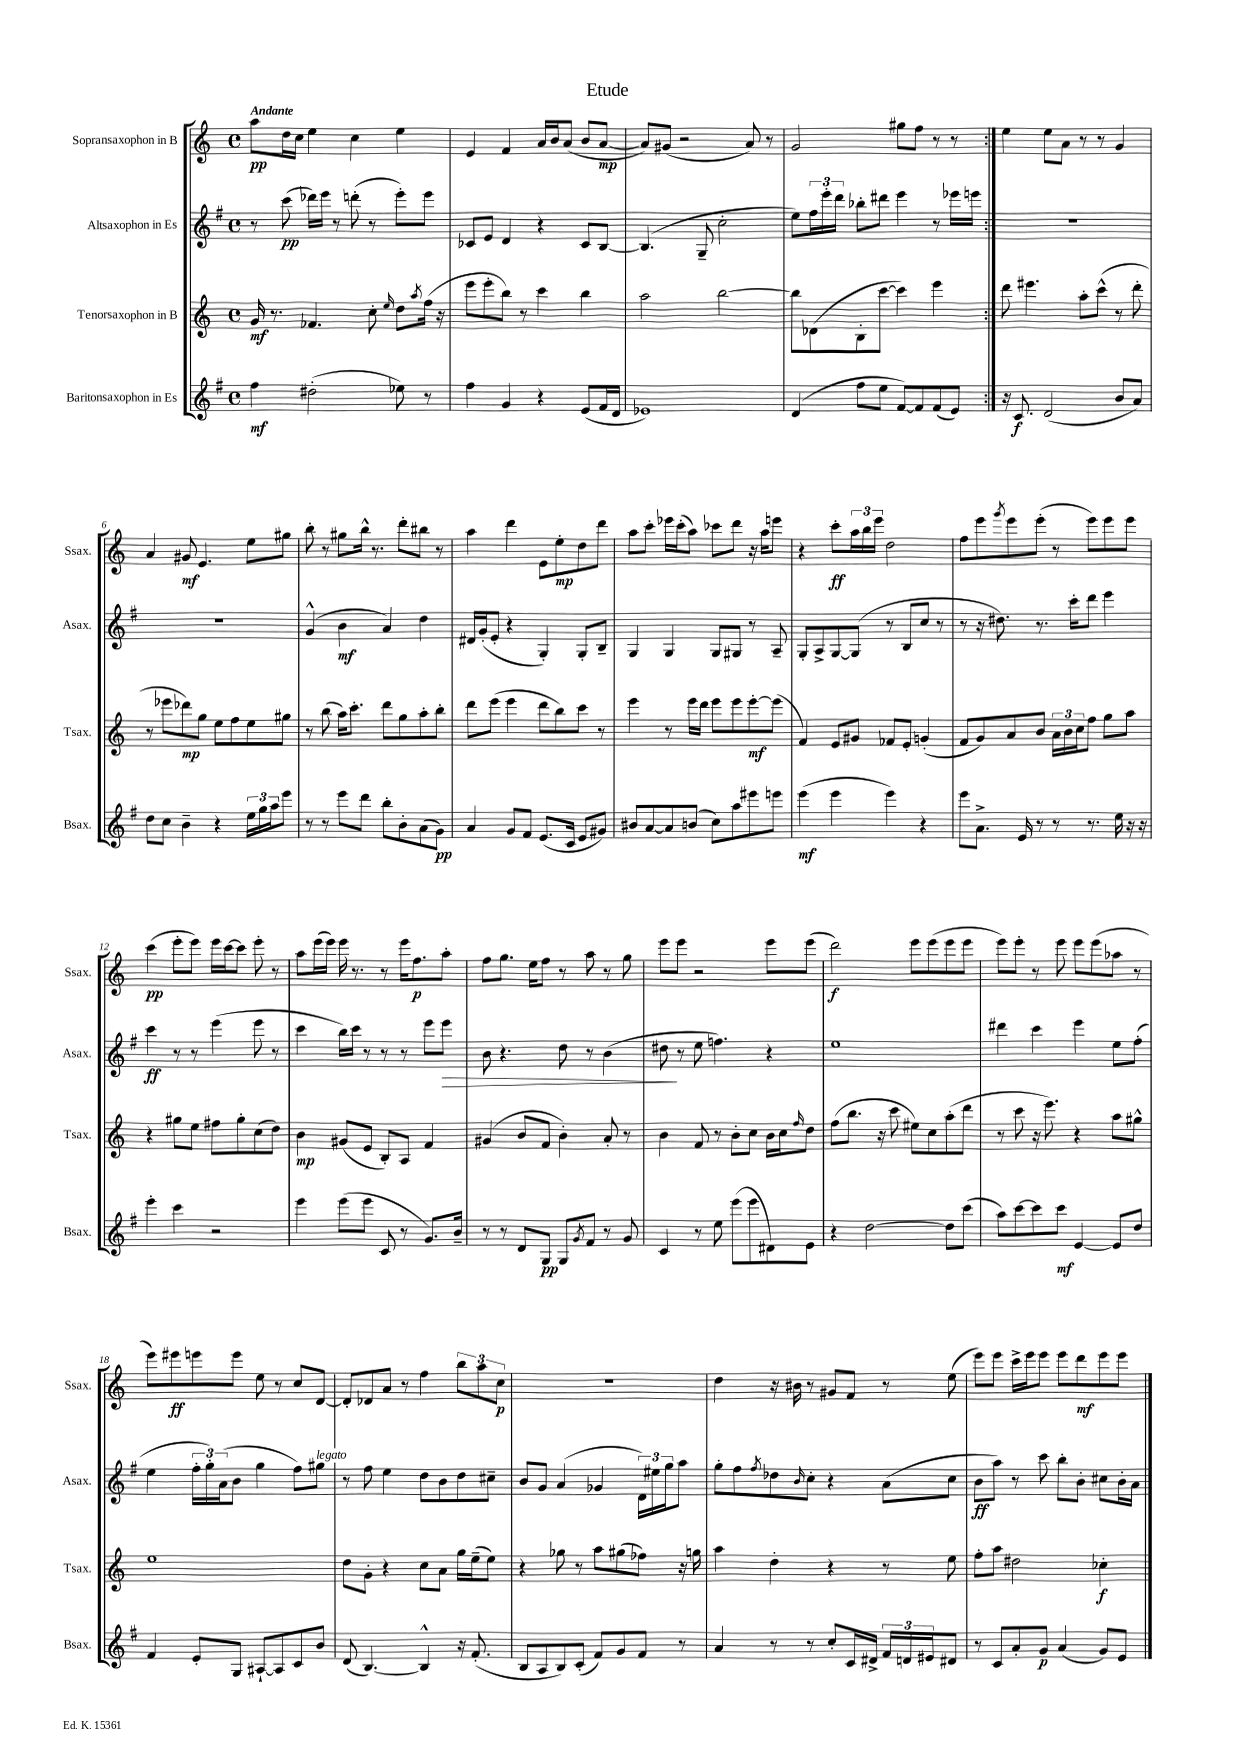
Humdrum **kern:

**kern	**kern	**kern	**kern
*staff4	*staff3	*staff2	*staff1
*clefG2	*clefG2	*clefG2	*clefG2
*k[f#]	*k[]	*k[f#]	*k[]
*M4/4	*M4/4	*M4/4	*M4/4
*met(c)	*met(c)	*met(c)	*met(c)
4ff#\	16g/	8r	8aa\L
.	8.r	.	.
.	.	(8ccc\	16dd\L
.	.	.	16cc\JJ
(2dd#'\	4.f-/	16ddd-\LL)	4ee\
.	.	16eee\JJ	.
.	.	8r	.
.	.	(8ddd'\	4cc\
.	8cc'\	8r	.
.	16qqee/	.	.
8ee-\)	8dd\L	8eee'\L)	4ee\
.	8qaa/	.	.
8r	(16ff\Jk	8eee\J	.
.	16r	.	.
=	=	=	=
4ff#\	8eee\L	8c-/L	4e/
.	8eee'\	8e/J	.
4g/	8bb\J)	4d/	4f/
.	8r	.	.
4r	4ccc\	4r	16a/LL
.	.	.	16b/J
.	.	.	(8a/J
(8e/L	4bb\	8c-/L	8b/L
16f#/L	.	[8B/J	[8a/J
16d/JJ	.	.	.
=	=	=	=
1e-)	2aa\	(4.B/]	8a/]L)
.	.	.	(8g#/J
.	.	.	2r
.	.	8G~/	.
.	[2bb\	2cc'\	.
.	.	.	8a/)
.	.	.	8r
=	=	=	=
(4d/	8bb\]L	8ee\L)	2g/
.	(8d-\	24ff#\L	.
.	.	24eee'\	.
.	.	24ddd\JJ	.
8ff#\L	8B'\	8bb-'\L	.
8ee\J	[8ccc\J	8ddd#\J	.
[8f#/L)	4ccc\])	4eee\	8gg#\L
8f#/]	.	.	8ff\J
(8f#/	4eee\	8r	8r
8e/J)	.	16eee-\LL	8r
.	.	16eee\JJ	.
=:|!	=:|!	=:|!	=:|!
16r	8ddd\	1r	4ee\
8.c/	.	.	.
.	4.eee#\	.	.
(2d/	.	.	8ee\L
.	.	.	8a\J
.	8aa'\L	.	8r
.	(8ccc^^\J	.	8r
8b/L	8r	.	4g/
8a/J)	8ddd'\	.	.
=	=	=	=
8dd\L	8r	1r	4a/
8cc\J	8eee-\L	.	.
4b~\	8ddd-\)	.	8g#/
.	8gg\J	.	4.e/
4r	8ee\L	.	.
.	8ff\	.	.
24ee\LL	8ee\	.	8ee\L
24gg\	.	.	.
24aa\J	.	.	.
8eee\J	8gg#\J	.	8gg#\J
=	=	=	=
8r	8r	(4g^^/	8bb'\
8r	(8bb\	.	8r
8eee\L	16aa\LK)	4b\	8gg#\L
.	8.ccc'\J	.	.
8ddd\J	.	.	16bb^^\Jk
.	.	.	8.r
8bb'\L	8ddd\L	4a/)	.
8b'\	8gg\	.	8ddd'\L
(8a\	8aa'\	4dd\	8bb#\J
8g\J)	8bb'\J	.	8r
=	=	=	=
4a/	8ddd\L	16d#/LL	4aa\
.	.	(16g'/J	.
.	(8eee\J	8e'/J	.
8g/L	4eee\	4r	4ddd\
8f#/J	.	.	.
(8.e/L	8ddd\L	4G'/)	8e\L
.	8bb\)	.	8ee'\
16c/Jk	.	.	.
8e/L	8ccc\J	8G'/L	8dd\
8g#/J)	8r	8B~/J	8ddd\J
=	=	=	=
8b#/L	4eee\	4G/	8aa\L
[8a/	.	.	8ccc'\J
8a/]	8r	4G/	16eee-\LL
.	.	.	(16ccc'\J
(8b/J	16eee\LL	.	8aa\J)
.	16ddd\JJ	.	.
8cc\L)	8eee\L	8G/L	8ccc-\L
8aa\	8eee\	8G#/J	8ddd\J
8eee#\	[8eee'\	8r	16r
.	.	.	16aa\LK
8eee\J	(8eee\]J	8A~/	8eee\J
=	=	=	=
(4eee\	4f/)	8G'/L	4r
.	.	8A^/	.
4eee\	8e/L	[8G/	8ccc'\L
.	8g#/J	(8G/]J	24aa\L
.	.	.	24bb\
.	.	.	24eee\JJ
4eee\)	8f-/L	8r	2dd\
.	8e'/J	8B/L	.
4r	(4g'/	8cc/J	.
.	.	8r	.
=	=	=	=
8eee\L	8f/L	8r	8ff\L
8.a^\J	8g/)	16r	8eee\
.	.	8.dd#\)	.
.	.	.	8qggg/
.	8a/	.	8eee\
16e/	.	.	.
8r	8b/J	8.r	(8eee'\J
8r	24a\LL	.	8r
.	24b\	.	.
.	.	16ccc'\LK	.
.	24cc\J	.	.
8.r	8ff\J	8ddd\J	8eee\L)
.	8gg\L	4eee\	8eee\
16ee\	.	.	.
16r	8aa\J	.	8eee\J
16r	.	.	.
=	=	=	=
4eee'\	4r	4ccc\	(4ccc\
4ccc\	8gg#\L	8r	8eee'\L
.	8ee\J	8r	8eee\J)
2r	8ff#\L	(4eee\	16eee\LL
.	.	.	[16ccc\J
.	8gg#'\	.	8ccc\]J
.	(8cc\	8eee\	8eee'\
.	8dd\J)	8r	8r
=	=	=	=
4eee\	4b\	4ccc\	8aa\L
.	.	.	(16eee\L
.	.	.	16eee\JJ)
(8eee\L	(8g#/L	16bb\LL)	16eee\
.	.	16ccc\JJ	8.r
8eee\J	8e/J	8r	.
8c/	8B'/L)	8r	8r
8r	8A/J	8r	16eee\LK
.	.	.	8.ff\
8.g/L)	4f/	8eee\L	.
.	.	8eee\J	8aa'\J
16b~/Jk	.	.	.
=	=	=	=
8r	(4g#/	8b\	8ff\L
8r	.	4.r	8.gg\J
8d/L	8b/L	.	.
.	.	.	16ee\LK
8G/J	8f/J	.	8ff\J
8G/L	4b'\)	8dd\	8r
8qg/	.	.	.
8f#/J	.	8r	8aa\
8r	8a'/	(4b\	8r
8g/	8r	.	8gg\
=	=	=	=
4c/	4b\	8dd#\	8eee\L
.	.	8r	8eee\J
8r	8f/	8ee\	2r
8ee\	8r	4.ff\)	.
(8eee\L	8b'\L	.	.
8eee\	8cc\J	.	.
8d#\)	16b\LL	4r	8eee\L
.	16cc\J	.	.
.	16qqff/	.	.
8e\J	8dd\J	.	(8eee\J
=	=	=	=
4r	(8ff\L	1ee	2ddd\)
.	8.bb\J	.	.
[2dd\	.	.	.
.	16r	.	.
.	8ccc\	.	.
.	8ee#\L)	.	8eee\L
.	8cc\	.	(8eee\
8dd\]L	(8aa'\	.	8eee\
(8ccc\J	8ddd\J	.	8eee\J
=	=	=	=
8aa\L)	8r	4ddd#\	8eee\L)
[8ccc\	8ccc\	.	8eee'\J
8ccc\]	16r	4ccc\	8r
.	8.eee\)	.	.
8ccc\J	.	.	8eee\
[4e/	4r	4eee\	8eee\L
.	.	.	(8eee\
8e/]L	8aa\L	8ee\L	8aa-\J
8dd/J	8gg#^^\J	(8ff#'\J	8r
=	=	=	=
4f#/	1ee	4ee\	8eee\L)
.	.	.	8eee#\
8e'/L	.	24ff#'\LL	8eee\
.	.	24gg'\)	.
.	.	(24a\J	.
8G/J	.	8b\J	8eee\J
[8A#`/L	.	4gg\	8ee\
8A#/]	.	.	8r
8c/	.	8ff#\L)	8cc/L
8b/J	.	8gg#\J	[8d/J
=	=	=	=
(8d/	8dd\L	8r	8d'/]L
[4.B/)	8g'\J	8ff#\	8d-/
.	4r	4ee\	8a/J
.	.	.	8r
4B^^/]	8cc\L	8dd\L	4ff\
.	8a\J	8b\	.
16r	16gg\LL	8dd\	12bb\L
(8.f#'/	(16ee~\J	.	.
.	.	.	12aa\
.	8ee\J)	8cc#~\J	.
.	.	.	12cc\J
=	=	=	=
8B/L	4r	8b/L	1r
8A/	.	8g/J	.
8B/)	8gg-\	(4a/	.
(8c'/J	8r	.	.
8f#/L)	8aa\L	4g-/	.
8g/	(8gg#\	.	.
8f#/J	8ff-\J)	24d\LL)	.
.	.	24ee#\	.
.	.	24gg\J	.
8r	16r	8aa\J	.
.	16gg\	.	.
=	=	=	=
4a/	4aa\	8gg'\L	4dd\
.	.	8ff#\	.
.	.	8qff#/	.
8r	4dd'\	8dd-\	16r
.	.	.	16b#\
.	.	16qqb/	.
8r	.	8cc'\J	8r
8cc'/L	4r	4r	8g#/L
16c/L	.	.	8f/J
16d#^/JJ	.	.	.
24f#/LL	8r	(8a\L	8r
24d/	.	.	.
24e#/J	.	.	.
8d#/J	8ee\	8cc\J	(8ee\
=	=	=	=
8r	8ff'\L	8b\L	8eee\L)
8c/L	8aa\J	8aa\J)	8eee\J
8a'/	2dd#\	8r	16ccc^\LL
.	.	.	16eee\J
8g/J	.	8ccc\	8eee\J
(4a/	.	8bb'\L	8eee\L
.	.	8b'\J	8ddd\
8g/L)	4cc-'\	8cc#\L	8eee\
8e/J	.	16b'\L	8eee\J
.	.	16a\JJ	.
==	==	==	==
*-	*-	*-	*-
